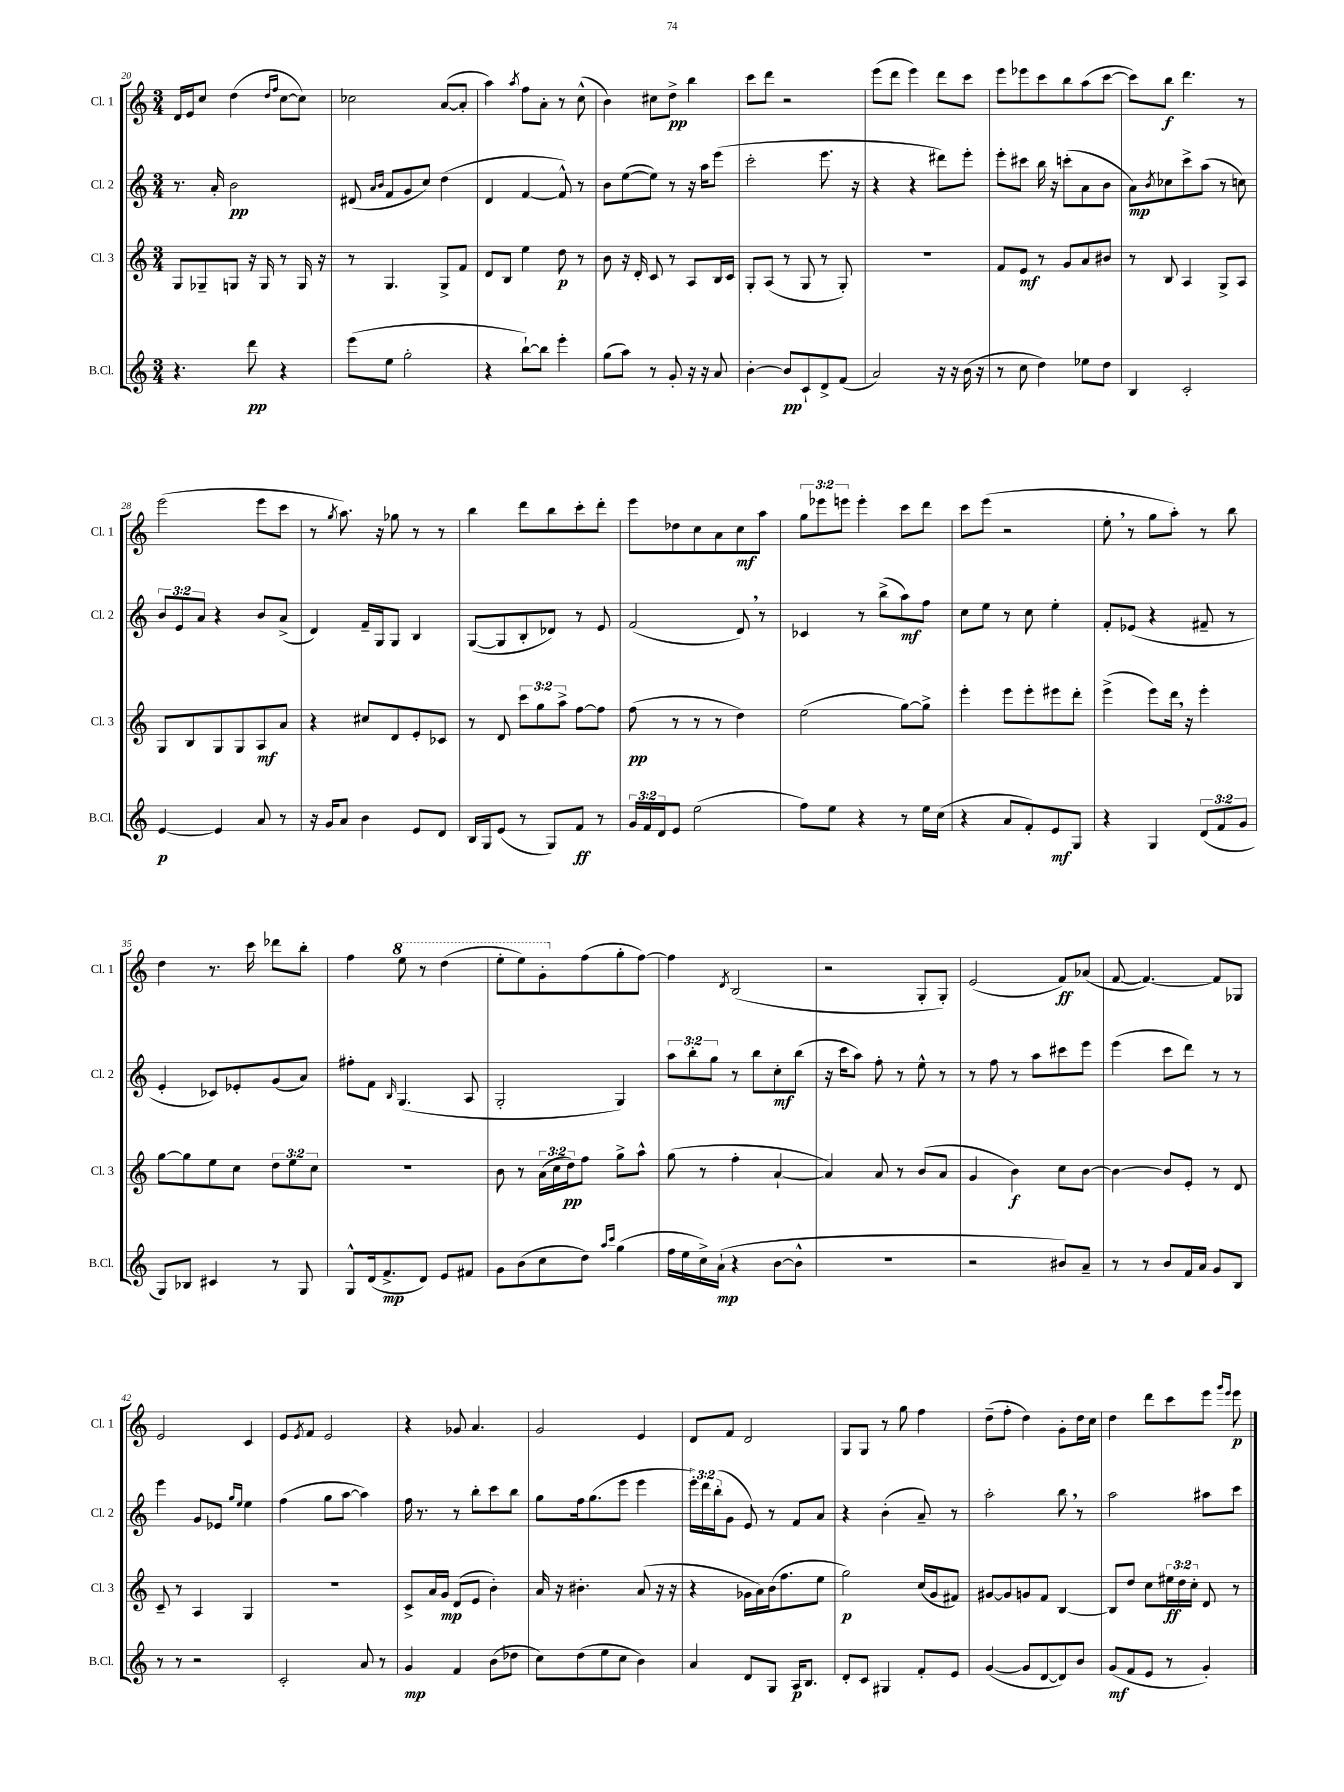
<<
\new StaffGroup <<
\new Staff = "s0" \with { instrumentName = "Cl. 1" shortInstrumentName = "Cl. 1" } {
    \clef treble \key c \major \numericTimeSignature \time 3/4 \override Staff.TupletNumber.text = #tuplet-number::calc-fraction-text
    d'16 e'16 c''8 d''4( \grace { d''16 f''16 } c''8~ c''8) |
    ces''2 a'8~( a'8-. |
    a''4) \acciaccatura { a''8 } f''8 a'8-. r8 c''8-^( |
    b'4) cis''8 d''8->\pp b''4 |
    c'''8 d'''8 r2 |
    e'''8( d'''8 e'''4) d'''8 c'''8 |
    e'''8 ees'''8 c'''8 b''8 a''8( c'''8~ |
    c'''8) b''8\f d'''4. r8 |
    e'''2( e'''8 c'''8 |
    r8 \acciaccatura { g''8 } a''8.) r16 ges''8 r8 r8 |
    b''4 d'''8 b''8 c'''8-. d'''8-. |
    e'''8 des''8 c''8 a'8 c''8\mf a''8 |
    \tuplet 3/2 { g''8 ees'''8 e'''8 } e'''4-. c'''8 d'''8 |
    c'''8 e'''8( r2 |
    e''8-. \breathe r8 g''8 a''8-.) r8 b''8 |
    d''4 r8. c'''16 des'''8 b''8-. |
    f''4 \ottava #1 e'''8 r8 d'''4( |
    e'''8-. e'''8) g''8-. \ottava #0 f''8( g''8-. f''8~) |
    f''4 \acciaccatura { d'8 } b2( |
    r2 g8-. g8-.) |
    e'2( f'8\ff) aes'8( |
    f'8~ f'4.~) f'8 ges8 |
    e'2 c'4 |
    e'8 \acciaccatura { e'8 } f'8 e'2 |
    r4 ges'8 a'4. |
    g'2 e'4 |
    d'8 f'8 d'2 |
    g8 g8 r8 g''8 f''4 |
    d''8--( f''8-. d''4) g'8-. d''16 c''16 |
    d''4 d'''8 c'''8 e'''8 \grace { g'''16 e'''16 } e'''8\p \bar "|." |
}
\new Staff = "s1" \with { instrumentName = "Cl. 2" shortInstrumentName = "Cl. 2" } {
    \clef treble \key c \major \numericTimeSignature \time 3/4 \override Staff.TupletNumber.text = #tuplet-number::calc-fraction-text
    r8. a'16-. b'2\pp |
    dis'8( \grace { a'16 b'16 } f'8 g'8 c''8) d''4( |
    d'4 f'4~ f'8-^) r8 |
    b'8 e''8~( e''8) r8 r16 a''16 e'''8( |
    c'''2-. e'''8. r16 |
    r4 r4 dis'''8) e'''8-. |
    e'''8-. cis'''8 b''16 r16 c'''8-.( a'8 b'8 |
    a'8\mp) \acciaccatura { b'8 } ces''8 c'''8-> a''8( r8 c''8) |
    \tuplet 3/2 { b'8 e'8 a'8 } r4 b'8 a'8->( |
    d'4) f'16-- g16 g8 b4 |
    g8~( g8 b8-. des'8) r8 e'8 |
    f'2( d'8) \breathe r8 |
    ces'4 r8 b''8->( a''8\mf) f''8 |
    c''8 e''8 r8 c''8 e''4-. |
    f'8-. ees'8( r4 fis'8-- r8 |
    e'4-. ces'8) ees'8-. g'8( a'8) |
    fis''8-. f'8 \grace { b16 } g4.( a8 |
    g2-. g4) |
    \tuplet 3/2 { a''8 b''8-. g''8 } r8 b''8 c''8-.\mf b''8( |
    r16 c'''16 a''8) f''8-. r8 e''8-^ r8 |
    r8 f''8 r8 a''8 cis'''8 e'''8 |
    e'''4( c'''8 d'''8) r8 r8 |
    e'''4 g'8 ees'8 \grace { g''16 e''16 } e''4 |
    f''4( g''8 a''8~ a''4) |
    f''16 r8. r8 b''8-. c'''8 b''8 |
    g''8 f''16 g''8.( e'''8 e'''4 |
    \tuplet 3/2 { e'''16-.) d'''16 b''16-.( } g'8 e'8) r8 f'8 a'8 |
    r4 b'4-.( a'8--) r8 |
    a''2-. b''8 \breathe r8 |
    a''2 ais''8 c'''8 \bar "|." |
}
\new Staff = "s2" \with { instrumentName = "Cl. 3" shortInstrumentName = "Cl. 3" } {
    \clef treble \key c \major \numericTimeSignature \time 3/4 \override Staff.TupletNumber.text = #tuplet-number::calc-fraction-text
    g8 ges8-- g8 r16 g16 r8 g16 r16 |
    r8 g4. g8-> f'8 |
    d'8 b8 e''4 d''8\p r8 |
    b'8 r16 d'16-. c'8 r8 a8 b16 c'16 |
    g8-. a8( r8 g8 r8 g8-.) |
    R2. |
    f'8 e'8\mf r8 g'8 a'8 bis'8 |
    r8 b8 a4 g8-> a8 |
    g8 b8 g8 g8 a8\mf a'8 |
    r4 cis''8 d'8 e'8-. ces'8 |
    r8 d'8 \tuplet 3/2 { c'''8 g''8 a''8-> } f''8~ f''8 |
    f''8\pp( r8 r8 r8 d''4) |
    e''2( g''8~) g''8-> |
    e'''4-. e'''8 e'''8-. eis'''8 d'''8-. |
    e'''4->( e'''8) d'''16 \breathe r16 e'''4-. |
    g''8~ g''8 e''8 c''8 \tuplet 3/2 { d''8 e''8 c''8 } |
    R2. |
    b'8 r8 \tuplet 3/2 { a'16( c''16 d''16\pp) } f''8 g''8-> a''8-^ |
    g''8( r8 f''4-. a'4~-! |
    a'4) a'8 r8 b'8( a'8 |
    g'4 b'4\f) c''8 b'8~ |
    b'4~ b'8 e'8-. r8 d'8 |
    c'8-- r8 a4 g4 |
    R2. |
    c'8-> a'16 g'16\mp d'8( e'8 b'4-.) |
    a'16 r16 bis'4.-. a'8( r16 r16 |
    r4 ges'16 a'16) b'16( f''8. e''8 |
    g''2\p) c''16( g'16 fis'8) |
    gis'8~ gis'8 g'8 f'8 b4~ |
    b8 d''8 c''8 \tuplet 3/2 { eis''16\ff d''16 c''16-. } d'8 r8 \bar "|." |
}
\new Staff = "s3" \with { instrumentName = "B.Cl." shortInstrumentName = "B.Cl." } {
    \clef treble \key c \major \numericTimeSignature \time 3/4 \override Staff.TupletNumber.text = #tuplet-number::calc-fraction-text
    r4. d'''8\pp r4 |
    e'''8( e''8 g''2-. |
    r4 b''8~-!) b''8 e'''4-. |
    g''8( a''8) r8 g'8-. r16 r16 a'8 |
    b'4~-. b'8\pp c'8-! d'8-> f'8( |
    a'2) r16 r16 b'16( r16 |
    r8 c''8 d''4) ees''8 d''8 |
    b4 c'2-. |
    e'4~\p e'4 a'8 r8 |
    r16 g'16 a'8 b'4 e'8 d'8 |
    b16 g16 e'8( r8 g8) f'8\ff r8 |
    \tuplet 3/2 { g'16 f'16 d'16 } e'8 e''2( |
    f''8) e''8 r4 r8 e''16 c''16( |
    r4 a'8 f'8-.) e'8\mf g8 |
    r4 g4 \tuplet 3/2 { d'8( f'8 g'8 } |
    g8) bes8 cis'4 r8 g8 |
    g8-^ d'16( f'8.->\mp d'8) e'8 fis'8 |
    g'8 b'8( c''8 d''8) \grace { a''16 c'''16 } g''4( |
    f''16 e''16 c''16->) a'16-!\mp( r4 b'8~ b'8-^ |
    R2. |
    r2 bis'8) a'8-- |
    r8 r8 b'8 f'16 a'16 g'8 b8 |
    r8 r8 r2 |
    c'2-. a'8 r8 |
    g'4\mp f'4 b'8( des''8 |
    c''8) d''8( e''8 c''8 b'4) |
    a'4 d'8 g8 a16\p b8. |
    d'8-. c'8 gis4 f'8-. e'8 |
    g'4~( g'8 d'8~ d'8) b'8 |
    g'8\mf( f'8 e'8 r8 g'4-.) \bar "|." |
}
>>
>>
\layout { \context { \Score currentBarNumber = #20 } }
